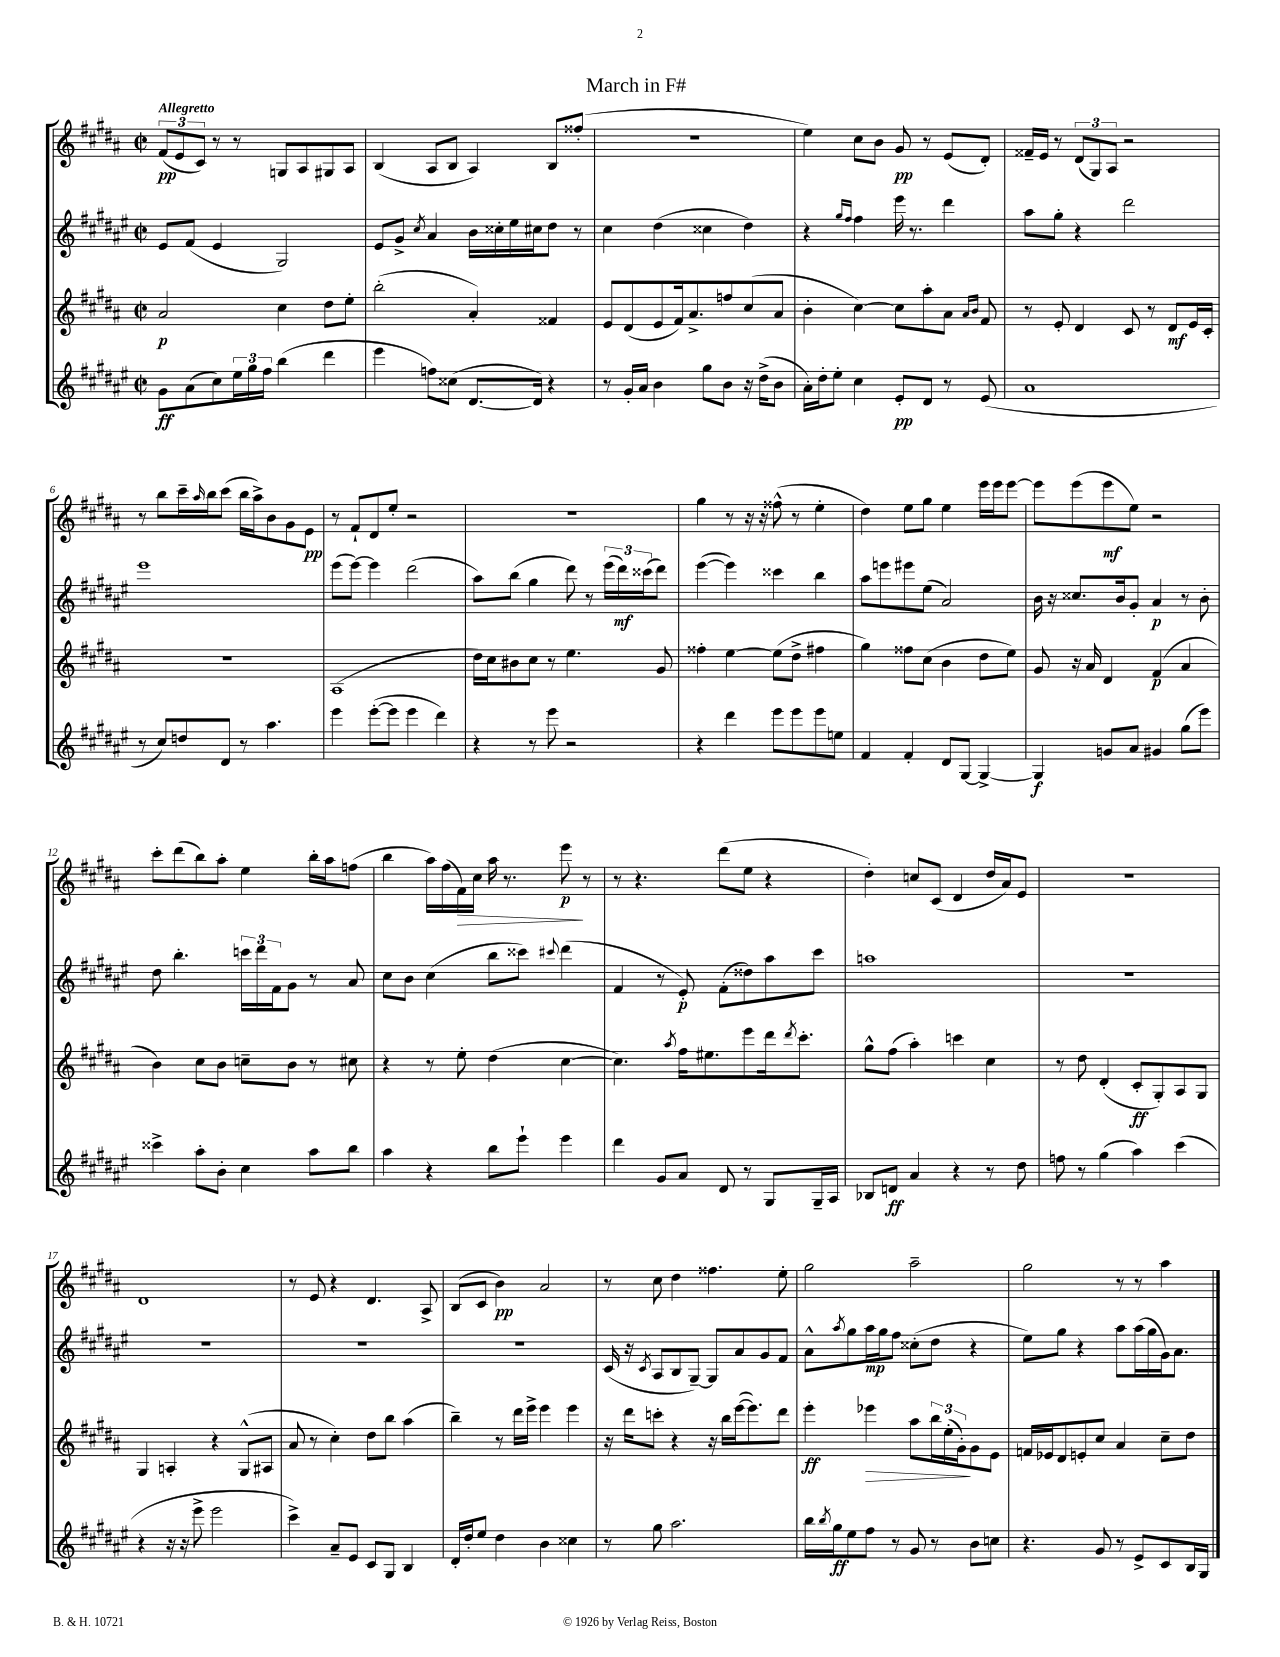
\header { title = "March in F#" }
<<
\new StaffGroup <<
\new Staff = "s0" {
    \clef treble \key b \major \defaultTimeSignature \time 2/2 \tempo "Allegretto"
    \tuplet 3/2 { fis'8\pp( e'8 cis'8) } r8 r8 g8 ais8 gis8 ais8 |
    b4( ais8 b8 ais4) b8 fisis''8-.( |
    R1 |
    e''4) cis''8 b'8 gis'8\pp r8 e'8( dis'8-.) |
    fisis'16-- e'16 r8 \tuplet 3/2 { dis'8( gis8) ais8 } r2 |
    r8 b''8 cis'''16-- \grace { ais''16 } b''16 cis'''8( b''16 ais''16->) b'8 gis'8 e'8\pp |
    r8 fis'8-! dis'8 e''8-. r2 |
    r1 |
    gis''4 r8 r16 r16 fisis''8-^( r8 e''4-. |
    dis''4) e''8 gis''8 e''4 e'''16 e'''16 e'''8~ |
    e'''8 e'''8( e'''8\mf e''8) r2 |
    cis'''8-. dis'''8( b''8) ais''8-. e''4 b''16-. ais''16 f''8( |
    b''4 ais''16) fis''16( fis'16\>) cis''16 ais''16 r8. e'''8\p\! r8 |
    r8 r4. dis'''8( e''8 r4 |
    dis''4-.) c''8 cis'8( dis'4 dis''16 ais'16) e'8 |
    r1 |
    dis'1 |
    r8 e'8 r4 dis'4. ais8-> |
    b8( cis'8 b'4\pp) ais'2 |
    r8 cis''8 dis''4 fisis''4. e''8-. |
    gis''2 ais''2-- |
    gis''2 r8 r8 ais''4 \bar "|." |
}
\new Staff = "s1" {
    \clef treble \key fis \major \defaultTimeSignature \time 2/2
    eis'8 fis'8( eis'4 gis2) |
    eis'8 gis'8-> \acciaccatura { cis''8 } ais'4 b'16 cisis''16-. eis''16 cis''16 dis''8 r8 |
    cis''4 dis''4( cisis''4 dis''4) |
    r4 \grace { gis''16 fis''16 } fis''4 eis'''16 r8. dis'''4 |
    ais''8 gis''8-. r4 dis'''2 |
    eis'''1 |
    eis'''8( eis'''8~) eis'''4 dis'''2( |
    ais''8) b''8( gis''4 dis'''8) r8 \tuplet 3/2 { eis'''16( dis'''16\mf) cisis'''16( } dis'''8) |
    eis'''4~( eis'''4) cisis'''4 b''4 |
    ais''8 e'''8 eis'''8 eis''8( ais'2) |
    b'16 r16 cisis''8. b'16 gis'8-. ais'4\p r8 b'8-. |
    dis''8 b''4.-. \tuplet 3/2 { c'''16 dis'''16 fis'16 } gis'8 r8 ais'8 |
    cis''8 b'8 cis''4( b''8 cisis'''8) \appoggiatura { cis'''8 } dis'''4( |
    fis'4 r8 eis'8-.\p) fis'8-.( disis''8) ais''8 cis'''8 |
    a''1 |
    R1 |
    R1 |
    R1 |
    R1 |
    cis'16( r16 \acciaccatura { cis'8 } ais8 b8 gis8~--) gis8 ais'8 gis'8 fis'8 |
    ais'8-^ \acciaccatura { ais''8 } gis''8 ais''16\mp gis''16 fis''8 cisis''8-.( dis''8 r4 |
    eis''8) gis''8 r4 ais''8 ais''16( gis''16 gis'16) ais'8. \bar "|." |
}
\new Staff = "s2" {
    \clef treble \key b \major \defaultTimeSignature \time 2/2
    ais'2\p cis''4 dis''8 e''8-. |
    b''2-.( ais'4-.) fisis'4 |
    e'8 dis'8( e'8 fis'16) ais'8.-> f''8 cis''8( ais'8 |
    b'4-. cis''4~) cis''8 ais''8-. ais'8 \grace { ais'16 b'16 } fis'8 |
    r8 e'8-. dis'4 cis'8 r8 dis'8\mf e'16 cis'16-. |
    R1 |
    ais1( |
    dis''16) cis''16 bis'8 cis''8 r8 e''4. gis'8 |
    fisis''4-. e''4~ e''8( dis''8-> fis''4 |
    gis''4) fisis''8 cis''8( b'4 dis''8 e''8) |
    gis'8 r16 ais'16 dis'4 fis'4\p( ais'4 |
    b'4) cis''8 b'8 c''8-- b'8 r8 cis''8 |
    r4 r8 e''8-. dis''4( cis''4~ |
    cis''4.) \acciaccatura { ais''8 } fis''16 eis''8. e'''8 dis'''16 \acciaccatura { dis'''8 } cis'''8.-. |
    gis''8-^ fis''8( ais''4-.) c'''4 cis''4 |
    r8 dis''8 dis'4-.( cis'8-.\ff gis8-.) ais8 gis8 |
    gis4 a4-. r4 gis8-^( ais8 |
    ais'8 r8 cis''4-.) dis''8 b''8 ais''4( |
    b''4--) r8 dis'''16 e'''16-> e'''4 e'''4 |
    r16 dis'''16 c'''8-. r4 r16 b''16 e'''16~( e'''8.) dis'''8 |
    e'''4-.\ff ees'''4\> ais''8 \tuplet 3/2 { b''16 e''16-.( gis'16-.\!) } gis'8 e'8 |
    f'16 ees'16 dis'8 e'8-. cis''8 ais'4 cis''8-- dis''8 \bar "|." |
}
\new Staff = "s3" {
    \clef treble \key fis \major \defaultTimeSignature \time 2/2
    gis'8\ff ais'8( cis''8) \tuplet 3/2 { eis''16 gis''16 fis''16 } b''4( dis'''4 |
    eis'''4 f''8) cisis''8( dis'8.~ dis'16) r4 |
    r8 gis'16-. ais'16 b'4 gis''8 b'8 r16 dis''16->( b'8 |
    ais'16-.) dis''16-. eis''8-. cis''4 eis'8-.\pp dis'8 r8 eis'8( |
    ais'1 |
    r8 cis''8) d''8 dis'8 r8 ais''4. |
    eis'''4 eis'''8~-.( eis'''8 eis'''4 dis'''4) |
    r4 r8 eis'''8 r2 |
    r4 dis'''4 eis'''8 eis'''8 eis'''8 e''8 |
    fis'4 fis'4-. dis'8 gis8~ gis4~-> |
    gis4\f g'8 ais'8 gis'4 gis''8( eis'''8) |
    cisis'''4-> ais''8-. b'8-. cis''4 ais''8 b''8 |
    ais''4 r4 b''8 eis'''8-! eis'''4 |
    dis'''4 gis'8 ais'8 dis'8 r8 gis8 gis16-- ais16 |
    bes8 d'8\ff ais'4 r4 r8 dis''8 |
    f''8 r8 gis''4( ais''4) cis'''4( |
    r4 r16 r16 eis'''8-> eis'''2 |
    cis'''4->) ais'8-- eis'8 cis'8 gis8 b4 |
    dis'16-. dis''16-. eis''8 dis''4 b'4 cisis''4 |
    r8 gis''8 ais''2. |
    b''16 \acciaccatura { b''8 } gis''16\ff eis''8 fis''8 r8 gis'8 r8 b'8 c''8 |
    r4. gis'8 r8 eis'8-> cis'8 b16 gis16 \bar "|." |
}
>>
>>
